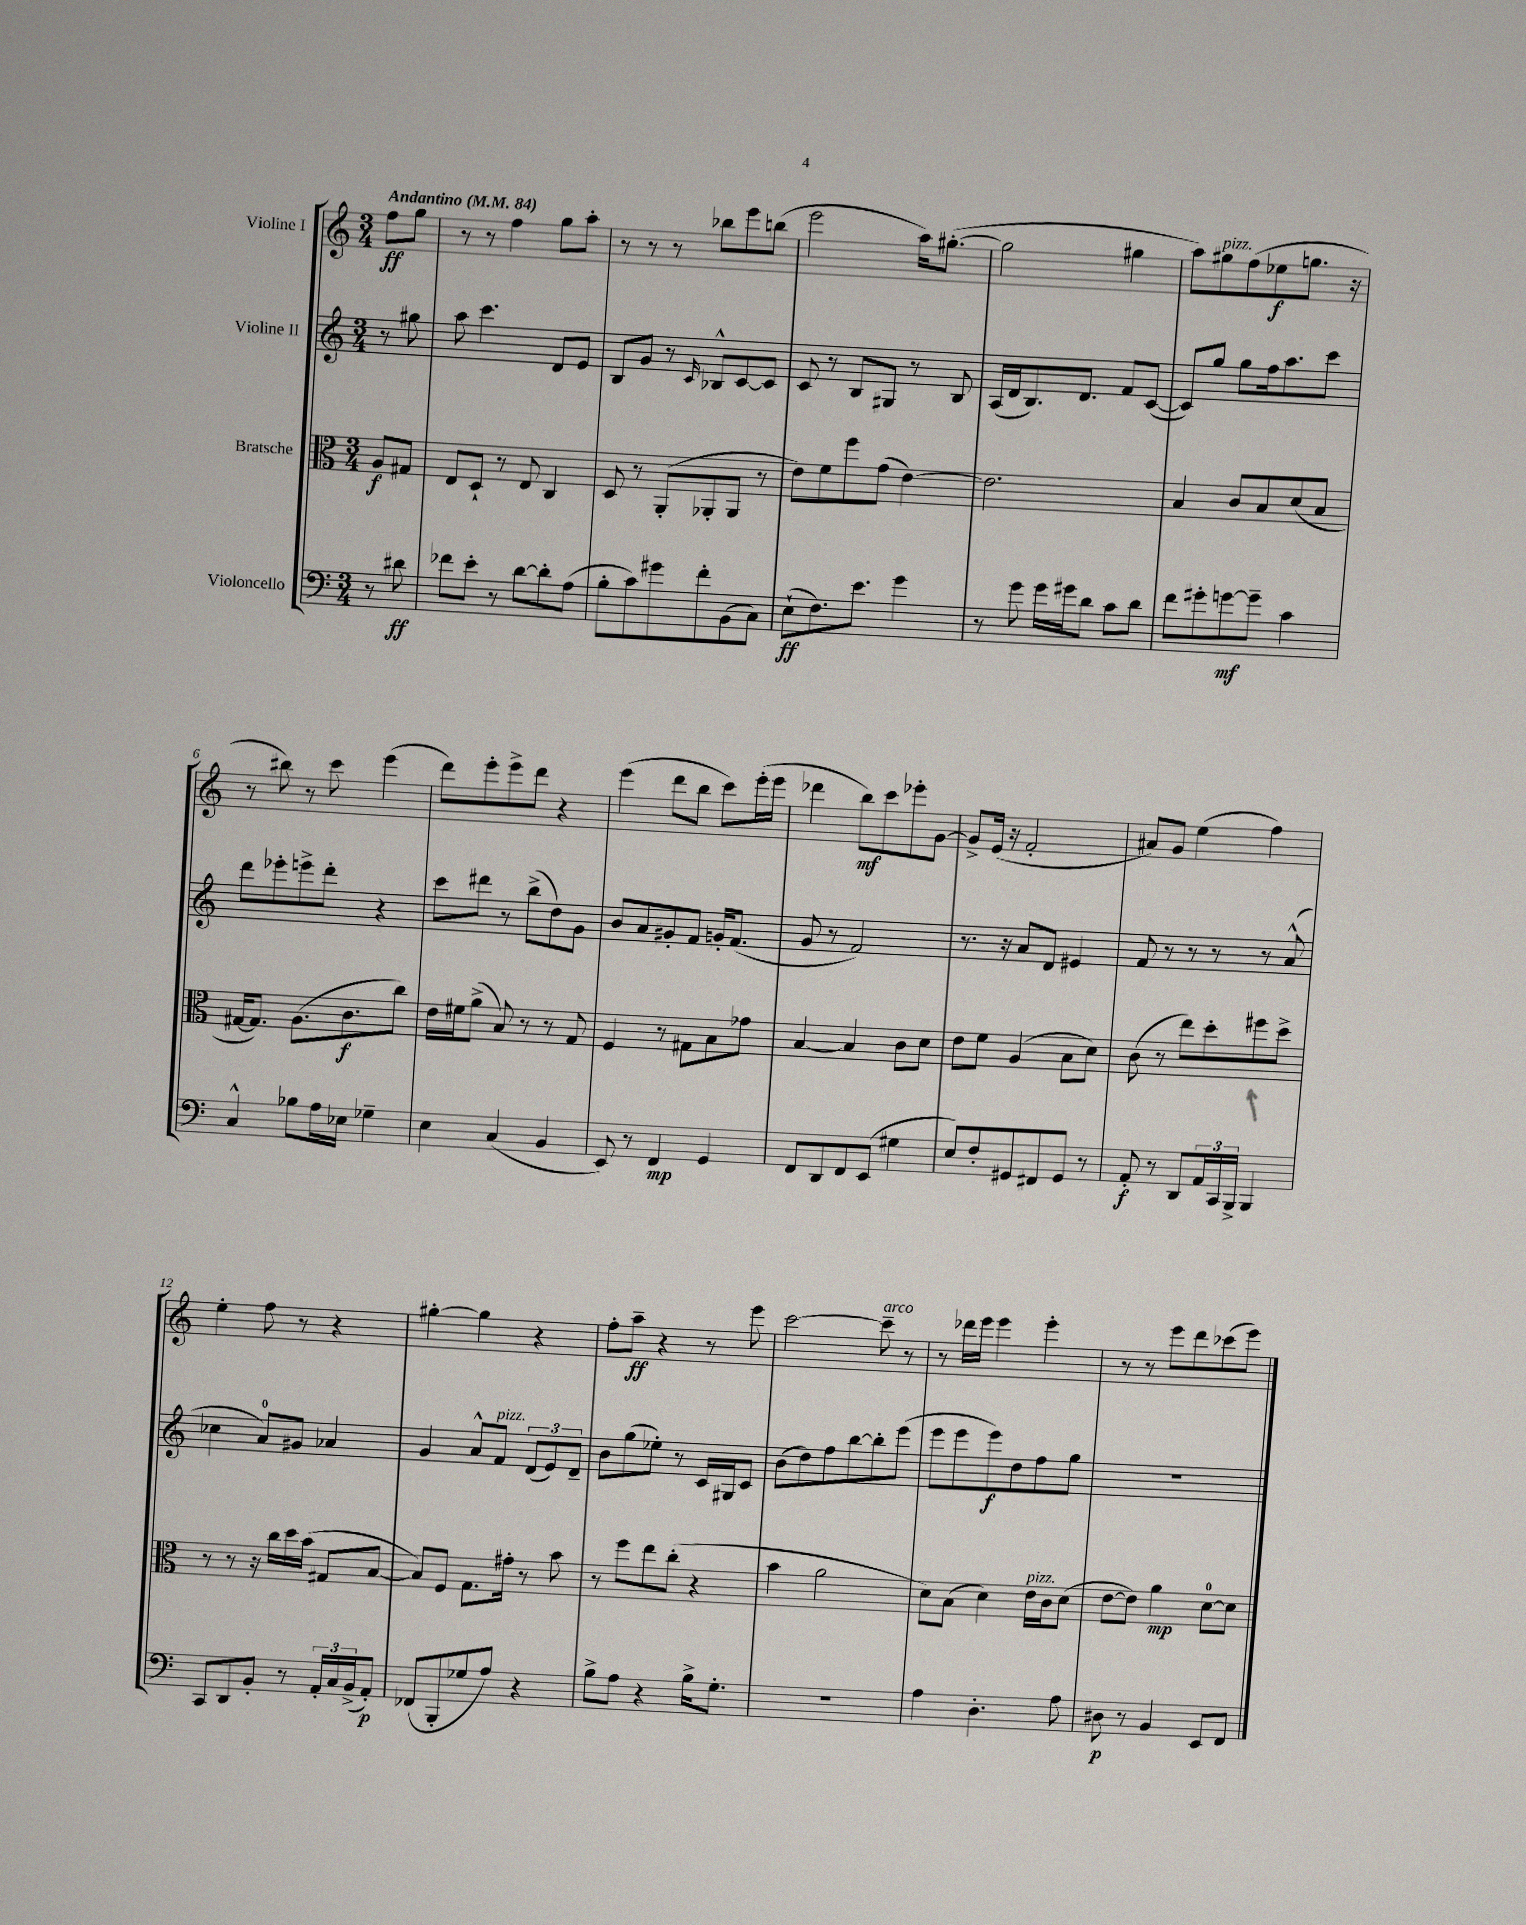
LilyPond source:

<<
\new StaffGroup <<
\new Staff = "s0" \with { instrumentName = "Violine I" } {
    \clef treble \key c \major \numericTimeSignature \time 3/4 \partial 4 \tempo "Andantino" 4 = 84
    f''8\ff g''8 |
    r8 r8 f''4 g''8 a''8-. |
    r8 r8 r8 bes''8 e'''8 b''8( |
    e'''2 a''16) gis''8.~-.( |
    gis''2 gis''4 |
    a''8) gis''8^\markup { \italic "pizz." } f''8( ees''8\f g''8. r16 |
    r8 bis''8) r8 c'''8 e'''4( |
    d'''8) e'''8-. e'''8-> d'''8 r4 |
    e'''4( d'''8 b''8 c'''8) e'''16-.( e'''16 |
    des'''4 b''8\mf) c'''8 ees'''8-. g'8~ |
    g'8-> e'16( r16 f'2-. |
    ais'8) g'8 e''4( f''4) |
    e''4-. f''8 r8 r4 |
    gis''4~-. gis''4 r4 |
    f''8-. a''8--\ff r4 r8 e'''8 |
    c'''2~ c'''8--^\markup { \italic "arco" } r8 |
    r8 des'''16 e'''16 e'''4 e'''4-. |
    r8 r8 e'''8 d'''8 ces'''8( e'''8) \bar "|." |
}
\new Staff = "s1" \with { instrumentName = "Violine II" } {
    \clef treble \key c \major \numericTimeSignature \time 3/4 \partial 4
    r8 gis''8 |
    a''8 c'''4. d'8 e'8 |
    b8 g'8 r8 \grace { c'16 } bes8-^ c'8~ c'8 |
    c'8 r8 b8 gis8 r8 b8 |
    a16( d'16 b8.) d'8. f'8 c'8~( |
    c'8) g''8 g''8 f''16 a''8. c'''8 |
    d'''8 ees'''8-. e'''8-> d'''8-. r4 |
    c'''8 dis'''8 r8 b''8->( d''8) g'8 |
    b'8 a'8 gis'8-. f'8 g'16-. f'8.( |
    g'8 r8 f'2) |
    r8. r16 a'8 d'8 eis'4 |
    f'8 r8 r8 r8 r8 a'8-^( |
    ces''4 a'8-0) gis'8 aes'4 |
    g'4 a'8-^ f'8^\markup { \italic "pizz." } \tuplet 3/2 { d'8( e'8) d'8-- } |
    b'8 g''8( ees''8-.) r8 c'16 gis16 c'8 |
    b'8( d''8) f''8 b''8~ b''8-. e'''8( |
    e'''8 e'''8 e'''8\f) d''8 f''8 g''8 |
    R2. \bar "|." |
}
\new Staff = "s2" \with { instrumentName = "Bratsche" } {
    \clef alto \key c \major \numericTimeSignature \time 3/4 \partial 4
    a8\f gis8 |
    e8 d8-! r8 e8 c4 |
    d8 r8 a,8-.( aes,8-. aes,8 r8 |
    e'8) f'8 f''8 g'8( e'4~) |
    e'2. |
    b4 c'8 b8 d'8( b8 |
    gis16~ gis8.) a8.( c'8.\f c''8) |
    e'16 fis'16 a'8->( b8) r8 r8 g8 |
    f4 r8 gis8 b8 ges'8 |
    b4~ b4 c'8 d'8 |
    e'8 f'8 a4( b8 d'8) |
    c'8( r8 e''8) d''8-. fis''8 d''8-> |
    r8 r8 r16 c''16 d''16 b'16( gis8 b8~ |
    b8) f8 g8. gis'16-. r8 b'8 |
    r8 f''8 e''8 c''8-.( r4 |
    b'4 a'2 |
    d'8) b8( d'4) e'16^\markup { \italic "pizz." } c'16 d'8( |
    e'8~ e'8) a'4\mp d'8-0~ d'8 \bar "|." |
}
\new Staff = "s3" \with { instrumentName = "Violoncello" } {
    \clef bass \key c \major \numericTimeSignature \time 3/4 \partial 4
    r8 dis'8\ff |
    fes'8 e'8-. r8 d'8~ d'8-. a8( |
    b8-. c'8) gis'8 f'8-. b,8( c8) |
    e8-!\ff( f8.) e'8. g'4 |
    r8 g'8 g'16 gis'16 d'8 c'8 d'8 |
    f'8 gis'8-. g'8~\mf g'8-- c'4 |
    c4-^ bes8 a16 ees16 ges4-- |
    e4 c4( b,4 |
    e,8) r8 f,4\mp g,4 |
    f,8 d,8 f,8 e,8( gis4 |
    e8) f8-. gis,8 fis,8 gis,8 r8 |
    a,8-.\f r8 d,8 \tuplet 3/2 { a,16 c,16 b,,16-> } b,,4 |
    c,8 d,8 b,8-. r8 \tuplet 3/2 { a,16-. c16 b,16->( } a,8-.\p) |
    fes,8( b,,8-. ges8 a8) r4 |
    b8-> a8 r4 b16-> g8.-. |
    R2. |
    a4 d4.-. a8 |
    dis8\p r8 b,4 e,8 f,8 \bar "|." |
}
>>
>>
